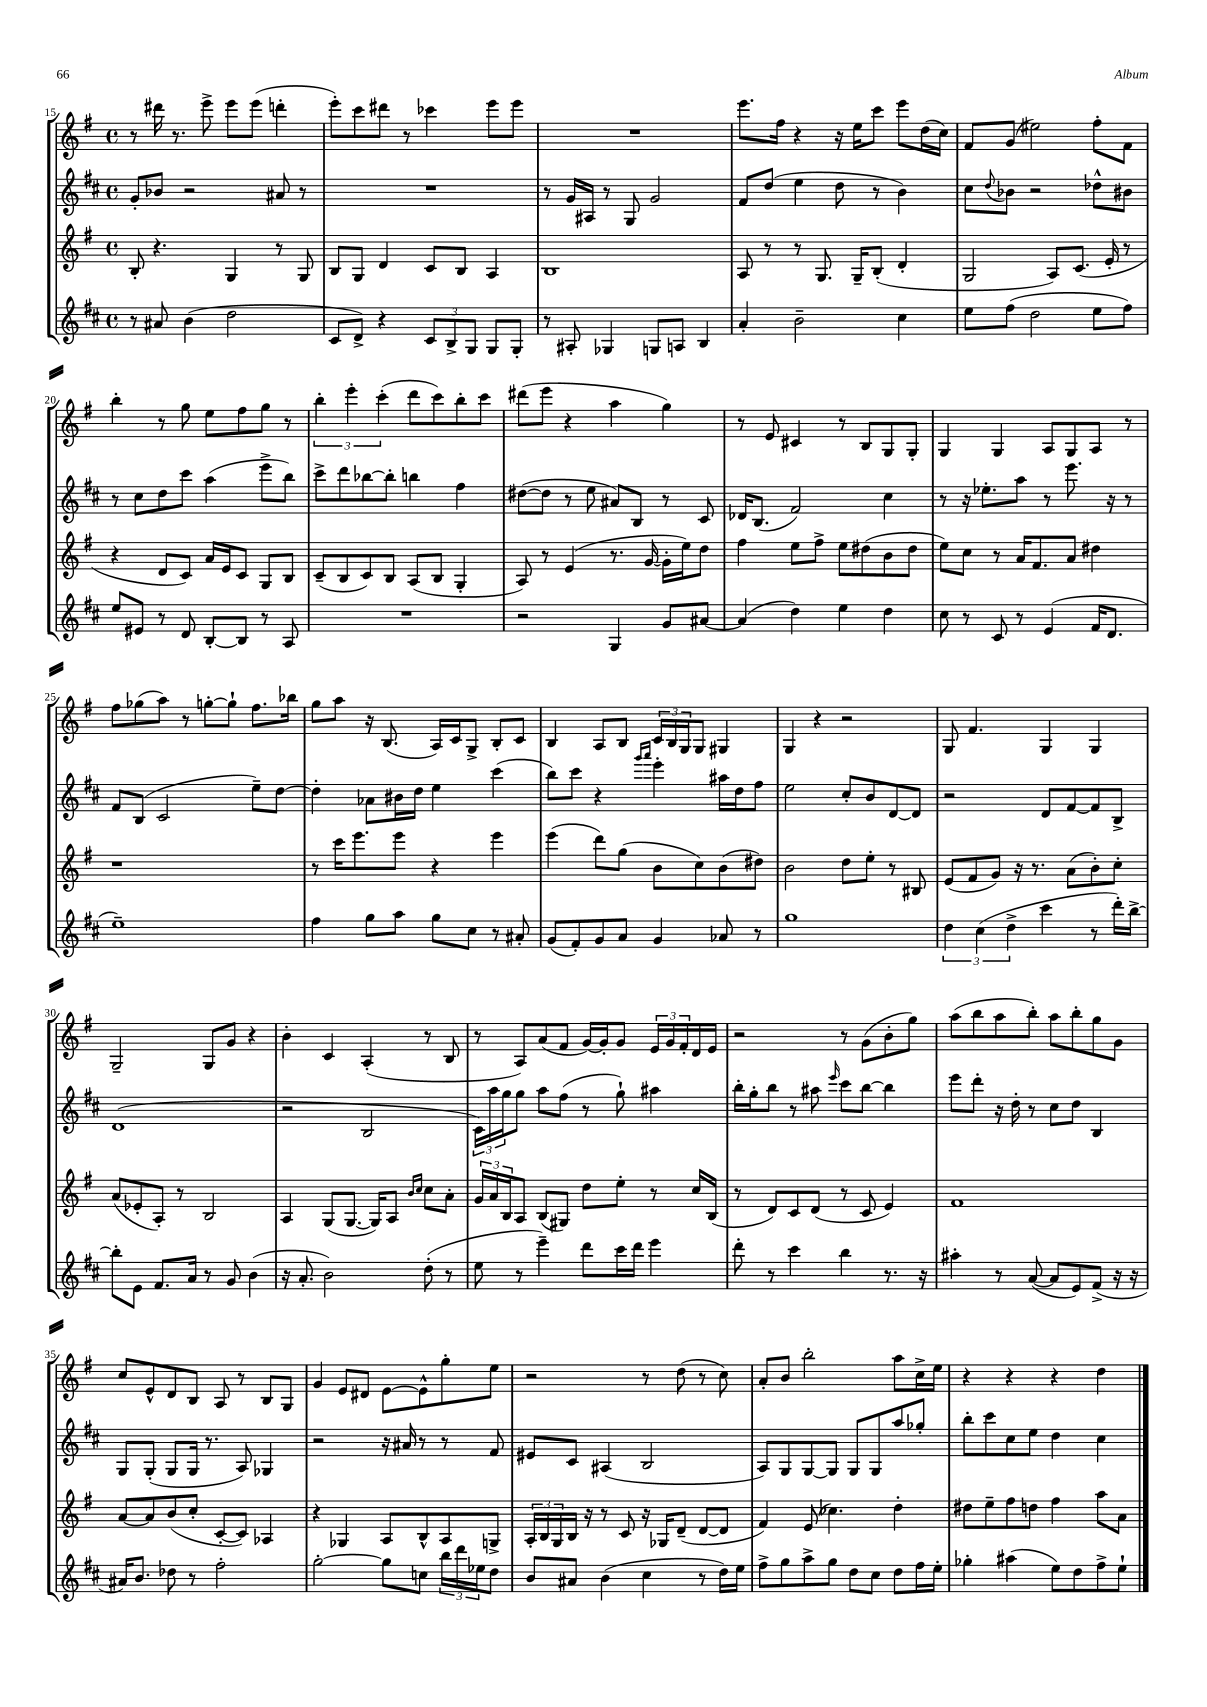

**kern	**kern	**kern	**kern
*part4	*part3	*part2	*part1
*staff4	*staff3	*staff2	*staff1
*clefG2	*clefG2	*clefG2	*clefG2
*k[f#c#]	*k[f#]	*k[f#c#]	*k[f#]
*M4/4	*M4/4	*M4/4	*M4/4
*met(c)	*met(c)	*met(c)	*met(c)
=15	=15	=15	=15
8r	8B'/	8g'/L	8r
8a#X/	4.r	8b-X/J	16ddd#X\
.	.	.	8.r
(4b\	.	2r	.
.	.	.	8eee^\
2dd\	4G/	.	8eee\L
.	.	.	(8eee\J
.	8r	8a#X/	4dddn'\
.	8G/	8r	.
=16	=16	=16	=16
8c#/L	8B/L	1r	8eee'\L)
8d^/J)	8G/J	.	8ccc\
4r	4d/	.	8ddd#X\J
.	.	.	8r
12c#/L	8c/L	.	4ccc-X\
12B^/	.	.	.
.	8B/J	.	.
12G/J	.	.	.
8G/L	4A/	.	8eee\L
8G'/J	.	.	8eee\J
=17	=17	=17	=17
8r	1B	8r	1r
8A#X'/	.	16g/LL	.
.	.	16A#X/JJ	.
4G-X/	.	8r	.
.	.	8G/	.
8Gn/L	.	2g/	.
8An/J	.	.	.
4B/	.	.	.
=18	=18	=18	=18
4a'/	8A/	8f#/L	8.eee\L
.	8r	(8dd/J	.
.	.	.	16ff#\Jk
2b~\	8r	4ee\	4r
.	8.G/	.	.
.	.	8dd\	16r
.	16G~/KL	.	16ee\KL
.	(8B'/J	8r	8ccc\J
4cc#\	4d'/	4b\)	8eee\L
.	.	.	(16dd\L
.	.	.	16cc\JJ)
=19	=19	=19	=19
8ee\L	2G/	8cc#\L	8f#/L
.	.	8qqdd/	.
(8ff#\J	.	8b-X\J	(8g/J
2dd\	.	2r	2ee#X\)
.	8A/L)	.	.
.	(8.c/J	.	.
8ee\L	.	8dd-X^^\L	8ff#'\L
.	16e'/	.	.
8ff#\J)	8r	8b#X\J	8f#\J
!!LO:LB:g=z
=20	=20	=20	=20
8ee/L	4r	8r	4bb'\
8e#X/J	.	8cc#\L	.
8r	8d/L	8dd\	8r
8d/	8c/J)	8ccc#\J	8gg\
[8B'/L	16a/LL	(4aa\	8ee\L
.	16e/J	.	.
8B/J]	8c/J	.	8ff#\
8r	8G/L	8eee^\L	8gg\J
8A/	8B/J	8bb\J)	8r
=21	=21	=21	=21
1r	(8c~/L	8ccc#^\L	6bb'\
.	8B/	8ddd\	.
.	.	.	6eee'\
.	8c/)	[8bb-X\	.
.	.	.	(6ccc'\
.	8B/J	8bb-'\J]	.
.	(8A/L	4bbn\	8ddd\L
.	8B/J	.	8ccc\)
.	4G'/	4ff#\	8bb'\
.	.	.	8ccc\J
=22	=22	=22	=22
2r	8A/)	([8dd#X\L	(8ddd#X\L
.	8r	8dd#\J]	8eee\J
.	(4e/	8r	4r
.	.	8ee\	.
4G/	8.r	8a#X/L)	4aa\
.	.	8B/J	.
.	[16g/	.	.
8g/L	16g'\LL]	8r	4gg\)
.	16ee\J)	.	.
[8a#X/J	8dd\J	8c#/	.
=23	=23	=23	=23
(4a#/]	4ff#\	16d-X/KL	8r
.	.	(8.B/J	.
.	.	.	8e/
4dd\)	8ee\L	2f#/)	4c#X/
.	8ff#^\J	.	.
4ee\	8ee\L	.	8r
.	(8dd#X\	.	8B/L
4dd\	8b\	4cc#\	8G/
.	8dd#\J	.	8G'/J
=24	=24	=24	=24
8cc#\	8ee\L)	8r	4G/
8r	8cc\J	16r	.
.	.	8.ee-X'\L	.
8c#/	8r	.	4G/
8r	16a/KL	8aa\J	.
.	8.f#/	.	.
(4e/	.	8r	8A/L
.	8a/J	8.eee\	8G/
16f#/KL	4dd#X\	.	8A/J
8.d/J	.	16r	.
.	.	8r	8r
!!LO:LB:g=z
=25	=25	=25	=25
1ee~)	1r	8f#/L	8ff#\L
.	.	(8B/J	(8gg-X\
.	.	2c#/	8aa\J)
.	.	.	8r
.	.	.	[8ggn'\L
.	.	.	8gg`\J]
.	.	8ee~\L)	8.ff#\L
.	.	[8dd\J	.
.	.	.	16bb-X\Jk
=26	=26	=26	=26
4ff#\	8r	4dd'\]	8gg\L
.	16ccc\KL	.	8aa\J
.	8.eee\	.	.
8gg\L	.	8a-X\L	16r
.	.	.	(8.B/
8aa\J	8eee\J	16b#X\L	.
.	.	16dd\JJ	.
8gg\L	4r	4ee\	16A/LL)
.	.	.	16c/J
8cc#\J	.	.	8G^/J
8r	4eee\	(4ccc#\	8B'/L
8a#X'/	.	.	8c/J
=27	=27	=27	=27
(8g/L	(4eee\	8bb\L)	4B/
8f#'/)	.	8ccc#\J	.
8g/	8ddd\L)	4r	8A/L
8a/J	(8gg\J	.	8B/J
.	.	16qqggg/LL	.
.	.	16qqaaa/JJ	.
4g/	8b\L	4eee'\	24c/LL
.	.	.	24B/
.	.	.	24G/J
.	8cc\)	.	8G/J
8a-X/	(8b\	16aa#X\LL	4G#X/
.	.	16dd\J	.
8r	8dd#X\J)	8ff#\J	.
=28	=28	=28	=28
1gg	2b\	2ee\	4G/
.	.	.	4r
.	8dd\L	8cc#'/L	2r
.	8ee'\J	8b/	.
.	8r	[8d/	.
.	8B#X/	8d/J]	.
=29	=29	=29	=29
6dd\	(8e/L	2r	8G/
.	8f#/	.	4.f#/
(6cc#\	.	.	.
.	8g/J)	.	.
6dd^\	.	.	.
.	16r	.	.
.	8.r	.	.
4ccc#\	.	8d/L	4G/
.	(8a\L	[8f#/	.
8r	8b'\)	8f#/]	4G/
16ddd'\LL)	8cc'\J	8B^/J	.
[16bb^\JJ	.	.	.
!!LO:LB:g=z
=30	=30	=30	=30
8bb'\L]	(8a/L	(1d	2G~/
8e\J	8e-X'/	.	.
8.f#/L	8A'/J)	.	.
.	8r	.	.
16a/Jk	.	.	.
8r	2B/	.	8G/L
8g/	.	.	8g/J
(4b\	.	.	4r
=31	=31	=31	=31
16r	4A/	2r	4b'\
8.a'/	.	.	.
2b\)	(8G/L	.	4c/
.	[8.G/J	.	.
.	.	2B/	(4A'/
.	16G/KL])	.	.
.	8A/J	.	.
.	16qqb/LL	.	.
.	16qqcc/JJ	.	.
(8dd'\	8cc\L	.	8r
8r	8a'\J	.	8B/
=32	=32	=32	=32
8ee\	24g/LL	24c#\LL)	8r
.	24a/	24aa\	.
.	24B/J	24gg\J	.
8r	8A/J	8gg\J	8A/L)
4eee~\)	(8B/L	8aa\L	(8a/
.	8G#X/J)	(8ff#\J	8f#/J
8ddd\L	8dd\L	8r	[16g/LL)
.	.	.	16g'/J]
16ccc#\L	8ee'\J	8gg`\)	8g/J
16ddd\JJ	.	.	.
4eee\	8r	4aa#X\	24e/LL
.	.	.	24g/
.	.	.	24f#'/
.	16cc/LL	.	16d/
.	(16B/JJ	.	16e/JJ
=33	=33	=33	=33
8ddd'\	8r	16bb'\LL	2r
.	.	16gg'\J	.
8r	8d/L)	8bb\J	.
4ccc#\	8c/	8r	.
.	(8d/J	8aa#X\	.
.	.	16qqeee/	.
4bb\	8r	8ccc#\L	8r
.	8c/	[8bb\J	(8g\L
8.r	4e/)	4bb\]	8b'\
.	.	.	8gg\J)
16r	.	.	.
=34	=34	=34	=34
4aa#X'\	1f#	8eee\L	(8aa\L
.	.	8ddd'\J	8bb\
8r	.	16r	8aa\
.	.	16dd'\	.
([8a/	.	8r	8bb'\J)
8a/L]	.	8cc#\L	8aa\L
8e/)	.	8dd\J	8bb'\
(8f#^/J	.	4B/	8gg\
16r	.	.	8g\J
16r	.	.	.
!!LO:LB:g=z
=35	=35	=35	=35
16a#X/KL)	[8a/L	8G/L	8cc/L
8.b/J	.	.	.
.	8a/]	(8G'/J	8e^^/
8dd-X\	(8b/	8G/L	8d/
8r	8cc'/J	16G/Jk	8B/J
.	.	8.r	.
2ff#'\	[8c'/L	.	8A/
.	8c/J])	8A/)	8r
.	4A-X/	4G-X/	8B/L
.	.	.	8G/J
=36	=36	=36	=36
[2gg'\	4r	2r	4g/
.	4G-X/	.	8e/L
.	.	.	8d#X/J
8gg\L]	8A/L	16r	[8e\L
.	.	16a#X/	.
8ccn\J	8B^^/	8r	8e^^\]
24bb\LL	8A/	8r	8gg'\
24ddd\	.	.	.
24ee-X\J	.	.	.
8dd\J	8Gn^/J	8f#/	8ee\J
=37	=37	=37	=37
8b/L	24A'/LL	8e#X/L	2r
.	24B/	.	.
.	24G/	.	.
8a#X/J	16B/JJ	8c#/J	.
.	16r	.	.
(4b\	8r	(4A#X/	.
.	8c/	.	.
4cc#\	16r	2B/	8r
.	16G-X/KL	.	.
.	(8d~/J	.	(8dd\
8r	[8d/L	.	8r
16dd\LL)	8d/J]	.	8cc\)
16ee\JJ	.	.	.
=38	=38	=38	=38
8ff#^\L	4f#/)	8A/L)	8a'/L
8gg\	.	8G/	8b/J
8aa^\	(8e/	[8G/	2bb'\
8gg\J	4.cc-X\)	8G/J]	.
8dd\L	.	8G/L	.
8cc#\J	.	8G/	.
8dd\L	4dd'\	8aa/	8aa\L
16ff#\L	.	8gg-X'/J	16cc^\L
16ee'\JJ	.	.	16ee\JJ
=39	=39	=39	=39
4gg-X'\	8dd#X\L	8bb'\L	4r
.	8ee~\	8ccc#\	.
(4aa#X\	8ff#\	8cc#\	4r
.	8ddn\J	8ee\J	.
8ee\L)	4ff#\	4dd\	4r
8dd\	.	.	.
8ff#^\	8aa\L	4cc#\	4dd\
8ee`\J	8a\J	.	.
==	==	==	==
*-	*-	*-	*-
